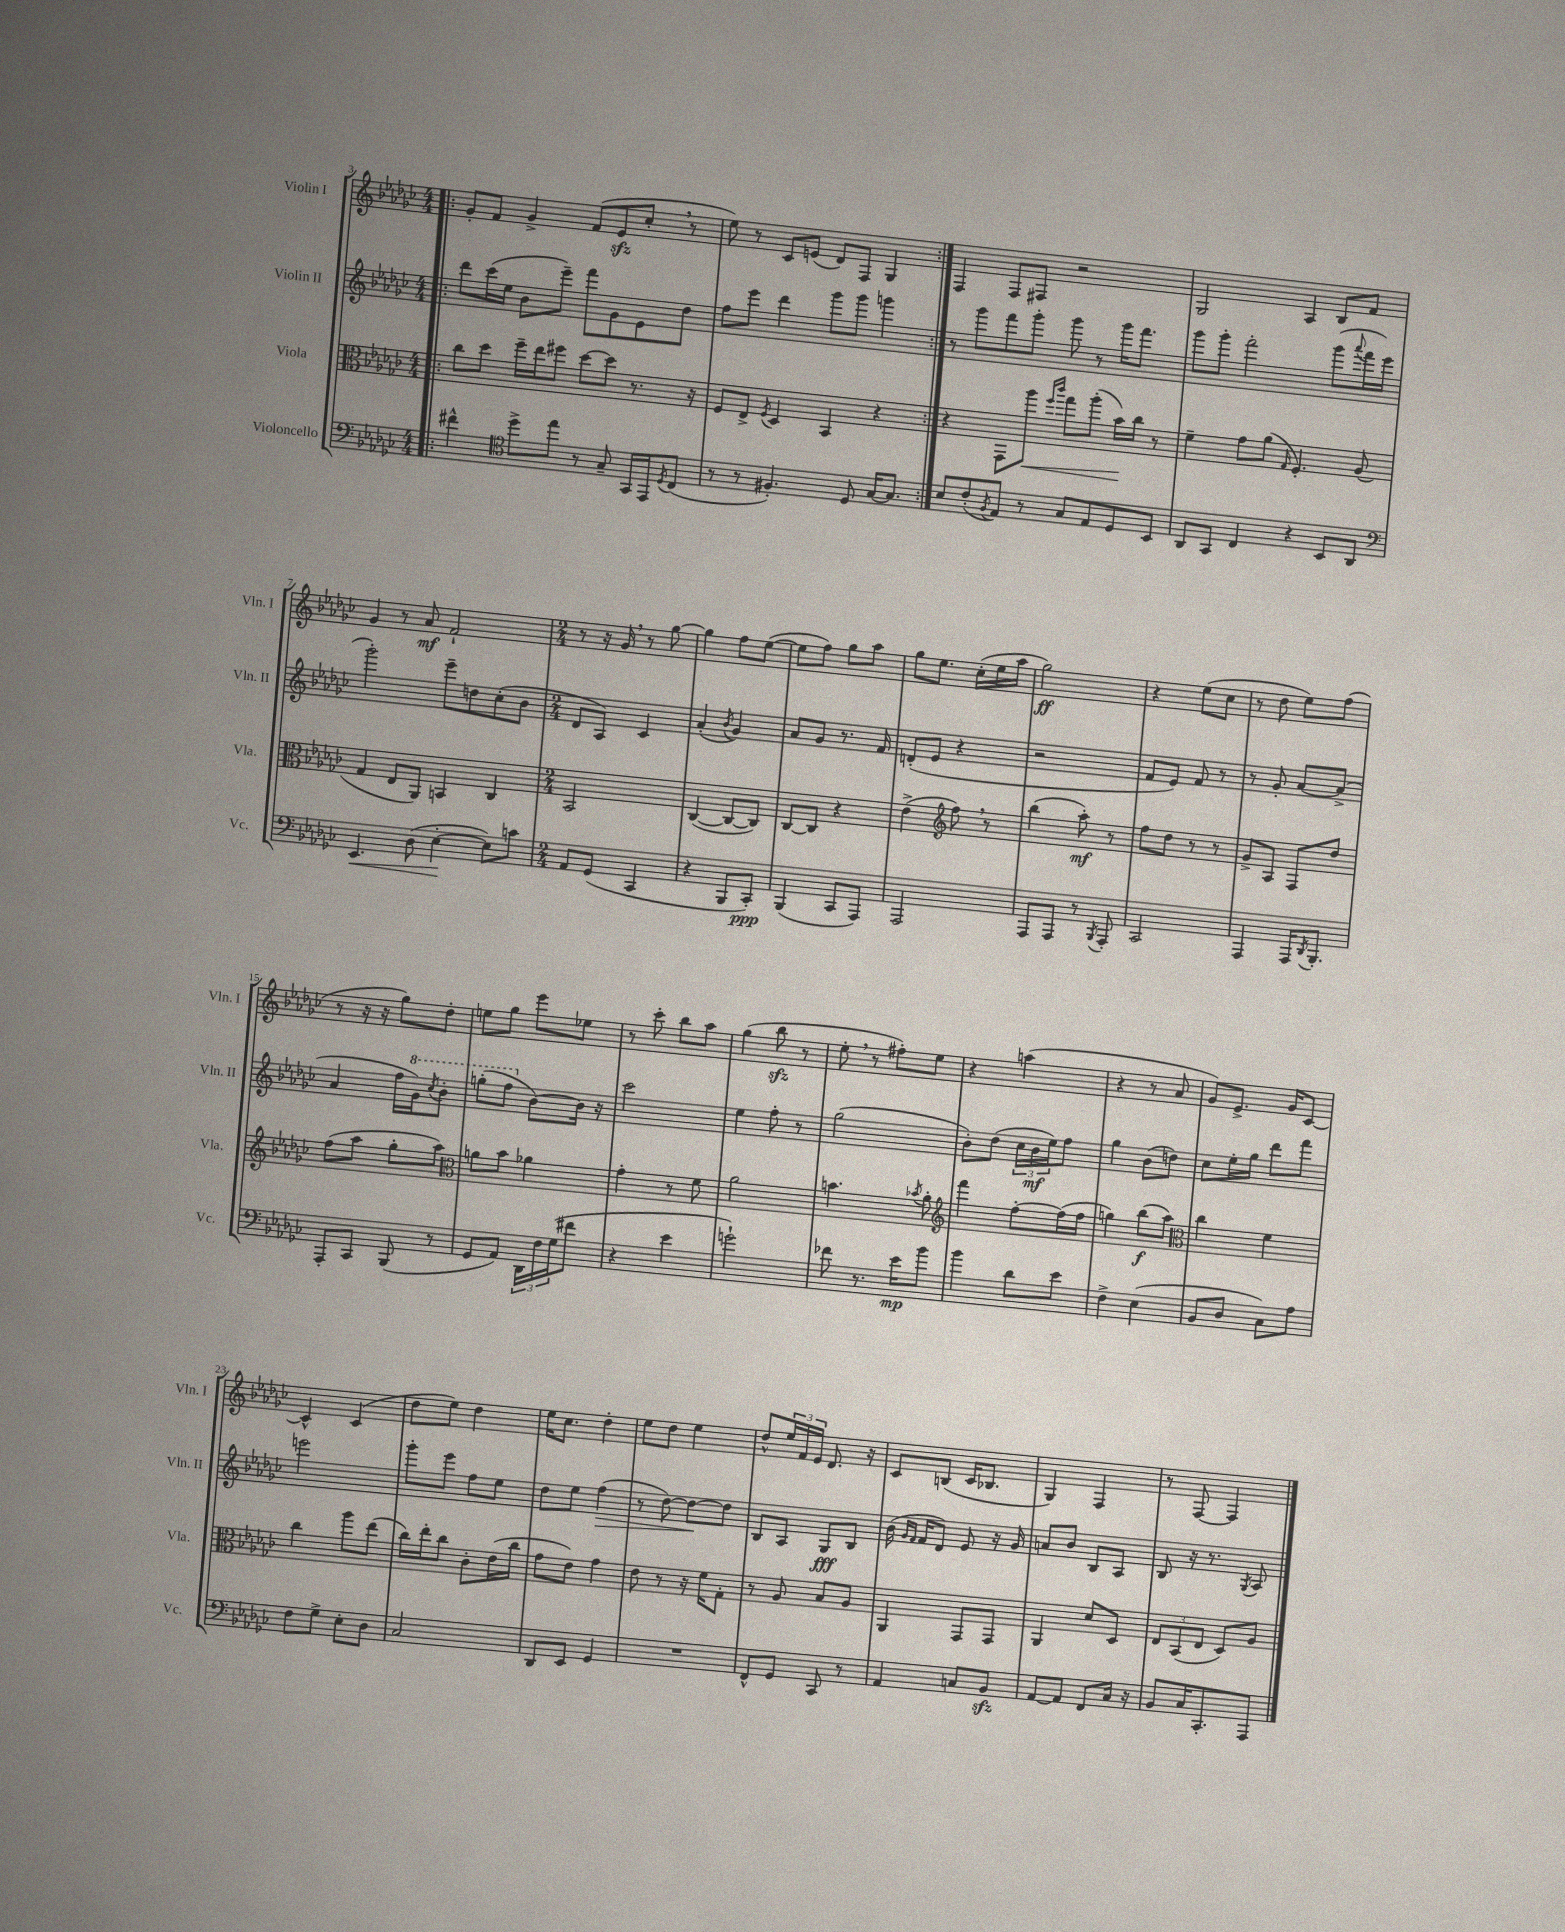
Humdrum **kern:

**kern	**kern	**kern	**kern
*staff4	*staff3	*staff2	*staff1
*clefF4	*clefC3	*clefG2	*clefG2
*k[b-e-a-d-g-c-]	*k[b-e-a-d-g-c-]	*k[b-e-a-d-g-c-]	*k[b-e-a-d-g-c-]
*M4/4	*M4/4	*M4/4	*M4/4
=!|:	=!|:	=!|:	=!|:
4f#^^	8cc-	8ddd-	8g-'
.	8dd-	(16ccc-	8f
.	.	16ee-	.
*clefC4	*	*	*
8dd-^	16ff~	8b-	4g-^
.	16ee-	.	.
8ee-	8ff#	8eee-~)	.
8r	[8dd-	8fff	(8f
8G-~	8dd-]	8g-	8e-
16GG-	8.r	8e-	8cc-'
16EE-	.	.	.
8qD-	.	.	.
(8C-	.	8dd-	8r
.	16r	.	.
=	=	=	=
8r	8F	8ff	8ee-)
8r	8E-^	8eee-	8r
.	8qF	.	.
4.F#')	4D-	4ddd-	8c-
.	.	.	(8e
.	4BB-	8ggg-	8d-)
8D-	.	8ggg-	8F
[16G-	4r	4ggg	4G-
8.G-]	.	.	.
=:|!	=:|!	=:|!	=:|!
8B-	4r	8r	4F
(8c-'	.	8ggg-	.
8qF	.	.	.
8E-)	8GG-	8fff	8F
8r	8aa-	8ggg-'	8F#
.	16qqff	.	.
.	16qqccc-	.	.
8G-	8gg-	8ggg-	2r
8E-	(8aa-'	8r	.
8D-	16b-)	16ggg-	.
.	16cc-	8.fff	.
8BB-	8r	.	.
=	=	=	=
8AA-	4f~	8ggg-	2G-
8GG-	.	8ggg-'	.
4C-	8g-	2fff'	.
.	(8a-	.	.
.	16qqG-	.	.
4r	4.F')	.	4A-
8BB-	.	(8ggg-	8B-
.	.	8qqaaa-	.
8AA-	(8A-	16fff	8f
.	.	16eee-	.
=	=	=	=
*clefF4	*	*	*
4.EE-	4G-	2ggg-')	4g-
.	8E-	.	8r
(8D-	8AA-)	.	8a-
[4E-'	4BB	8eee-~	2f`
.	.	8dd	.
8E-])	4C-	(8cc-'	.
8c	.	8b-	.
=	=	=	=
*M2/4	*M2/4	*M2/4	*M2/4
8AA-	2BB-	8d-	8r
(8GG-	.	8A-)	16r
.	.	.	16g-
4CC-	.	4c-	8r
.	.	.	[8gg-
=	=	=	=
4r	([4C-	(4a-'	4gg-]
.	.	8qb-	.
8BBB-	8C-_	4g-)	8ff
8CC-')	8C-])	.	([8ee-
=	=	=	=
(4BBB-	[8C-	8a-	8ee-]
.	8C-]	8g-	8ff)
8CC-	4r	8.r	8gg-
8AAA-)	.	.	8aa-
.	.	16f	.
=	=	=	=
2AAA-	(4e-^	(8d'	8gg-
.	.	8e-	8.ee-
*	*clefG2	*	*
.	8ff)	4r	.
.	.	.	(16cc-'
.	8r	.	16ee-
.	.	.	16aa-
=	=	=	=
8AAA-	(4bb-	2r	2gg-)
8AAA-	.	.	.
8r	8aa-')	.	.
8qBBB-	.	.	.
8AAA-'	8r	.	.
=	=	=	=
2CC-	8ff	8f	4r
.	8dd-	8e-)	.
.	8r	8f	(8ee-
.	8r	8r	8cc-
=	=	=	=
4AAA-	8g-^	8r	8r
.	8A-	8g-'	8dd-
16AAA-	8F	[8a-	8ee-)
8qDD-	.	.	.
8.BBB-'	.	.	.
.	8dd-	(8a-^]	(8ff
=	=	=	=
8AAA-'	(8ff	4a-	8r
8CC-	8aa-	.	16r
.	.	.	16r
(8BBB-	8gg-'	16ff	8gg-)
.	.	16gg-)	.
.	.	8qccc-	.
8r	8aa-)	8bb-'	8dd-'
=	=	=	=
*	*clefC3	*	*
8GG-	8a	(8ggg'	8ee
8AA-)	8b-	8fff	8gg-
24DD-	4a-	[8b-)	8eee-
24F	.	.	.
(24G-	.	.	.
8f#	.	16b-]	8ee-
.	.	16r	.
=	=	=	=
4r	4g-'	2ccc-	8r
.	.	.	8ccc-'
4e-	8r	.	8bb-
.	8f	.	8aa-
=	=	=	=
2g`)	2a-	4ee-	(4gg-
.	.	8ff'	8bb-
.	.	8r	8r
=	=	=	=
8f-	4.b	(2gg-	8ee-'
8.r	.	.	8r
.	.	.	8ff#')
16e-	.	.	.
.	8qb-	.	.
8b-	8a-'	.	8ee-
=	=	=	=
*	*clefG2	*	*
4b-	4fff	8b-')	4r
.	.	(8dd-	.
8d-	[8ff'	24cc-	(4aa
.	.	24b-	.
.	.	24ee-)	.
8e-	(16ff]	8ff	.
.	16ff	.	.
=	=	=	=
4F^	4gg)	4gg-	4r
(4E-	(8bb-	(8b-	8r
.	8aa-)	8dd)	8a-
=	=	=	=
*	*clefC3	*	*
8BB-	4cc-	8cc-	8g-)
8D-	.	16ee-'	8.e-^
.	.	16gg-	.
8C-)	4f	8ddd-	.
.	.	.	16g-
8A-	.	8fff	[8c-
=	=	=	=
8F	4cc-	2eee	4c-^^]
8G-^	.	.	.
8E-'	8aa-	.	(4c-
8D-	(8ee-	.	.
=	=	=	=
2C-	16cc-)	8ggg-'	8dd-
.	16ee-'	.	.
.	8cc-	8eee-	8ee-)
.	8c-'	8ff	4dd-
.	(16e-	8ee-	.
.	16cc-	.	.
=	=	=	=
8DD-	8g-	8dd-	16ee-
.	.	.	8.cc-
8EE-	8e-)	8ee-	.
4GG-	4g-	(4ff	4dd-'
=	=	=	=
2r	8e-	8r	8ee-
.	8r	[8dd-)	8dd-
.	16r	8dd-_	4ee-
.	16f	.	.
.	8G-'	8dd-]	.
=	=	=	=
8FF^^	8r	8B-	8dd-^^
8GG-	8A-	8A-	24ee-
.	.	.	24f
.	.	.	24e-
8CC-	8B-	8G-	8.d-
8r	8A-	8B-	.
.	.	.	16r
=	=	=	=
4AA-	4AA-	(16b-	8c-
.	.	16qqg-	.
.	.	16qqf	.
.	.	16f	.
.	.	8d-)	(8B
8C	8GG-	8e-	16c-
.	.	.	8.B-
8BB-	8GG-	16r	.
.	.	16g-	.
=	=	=	=
[8AA-	4AA-	8a	4G-)
8AA-]	.	8b-	.
8FF	8d-	8B-	4F
16C-	8D-	8A-	.
16r	.	.	.
=	=	=	=
8BB-	12E-	8B-	8r
.	(12BB-	.	.
16C-	.	16r	[8F
.	12E-	.	.
8.CC-'	.	8.r	.
.	8D-)	.	4F]
.	.	8qG-	.
8AAA-	8A-	8A-	.
==	==	==	==
*-	*-	*-	*-
